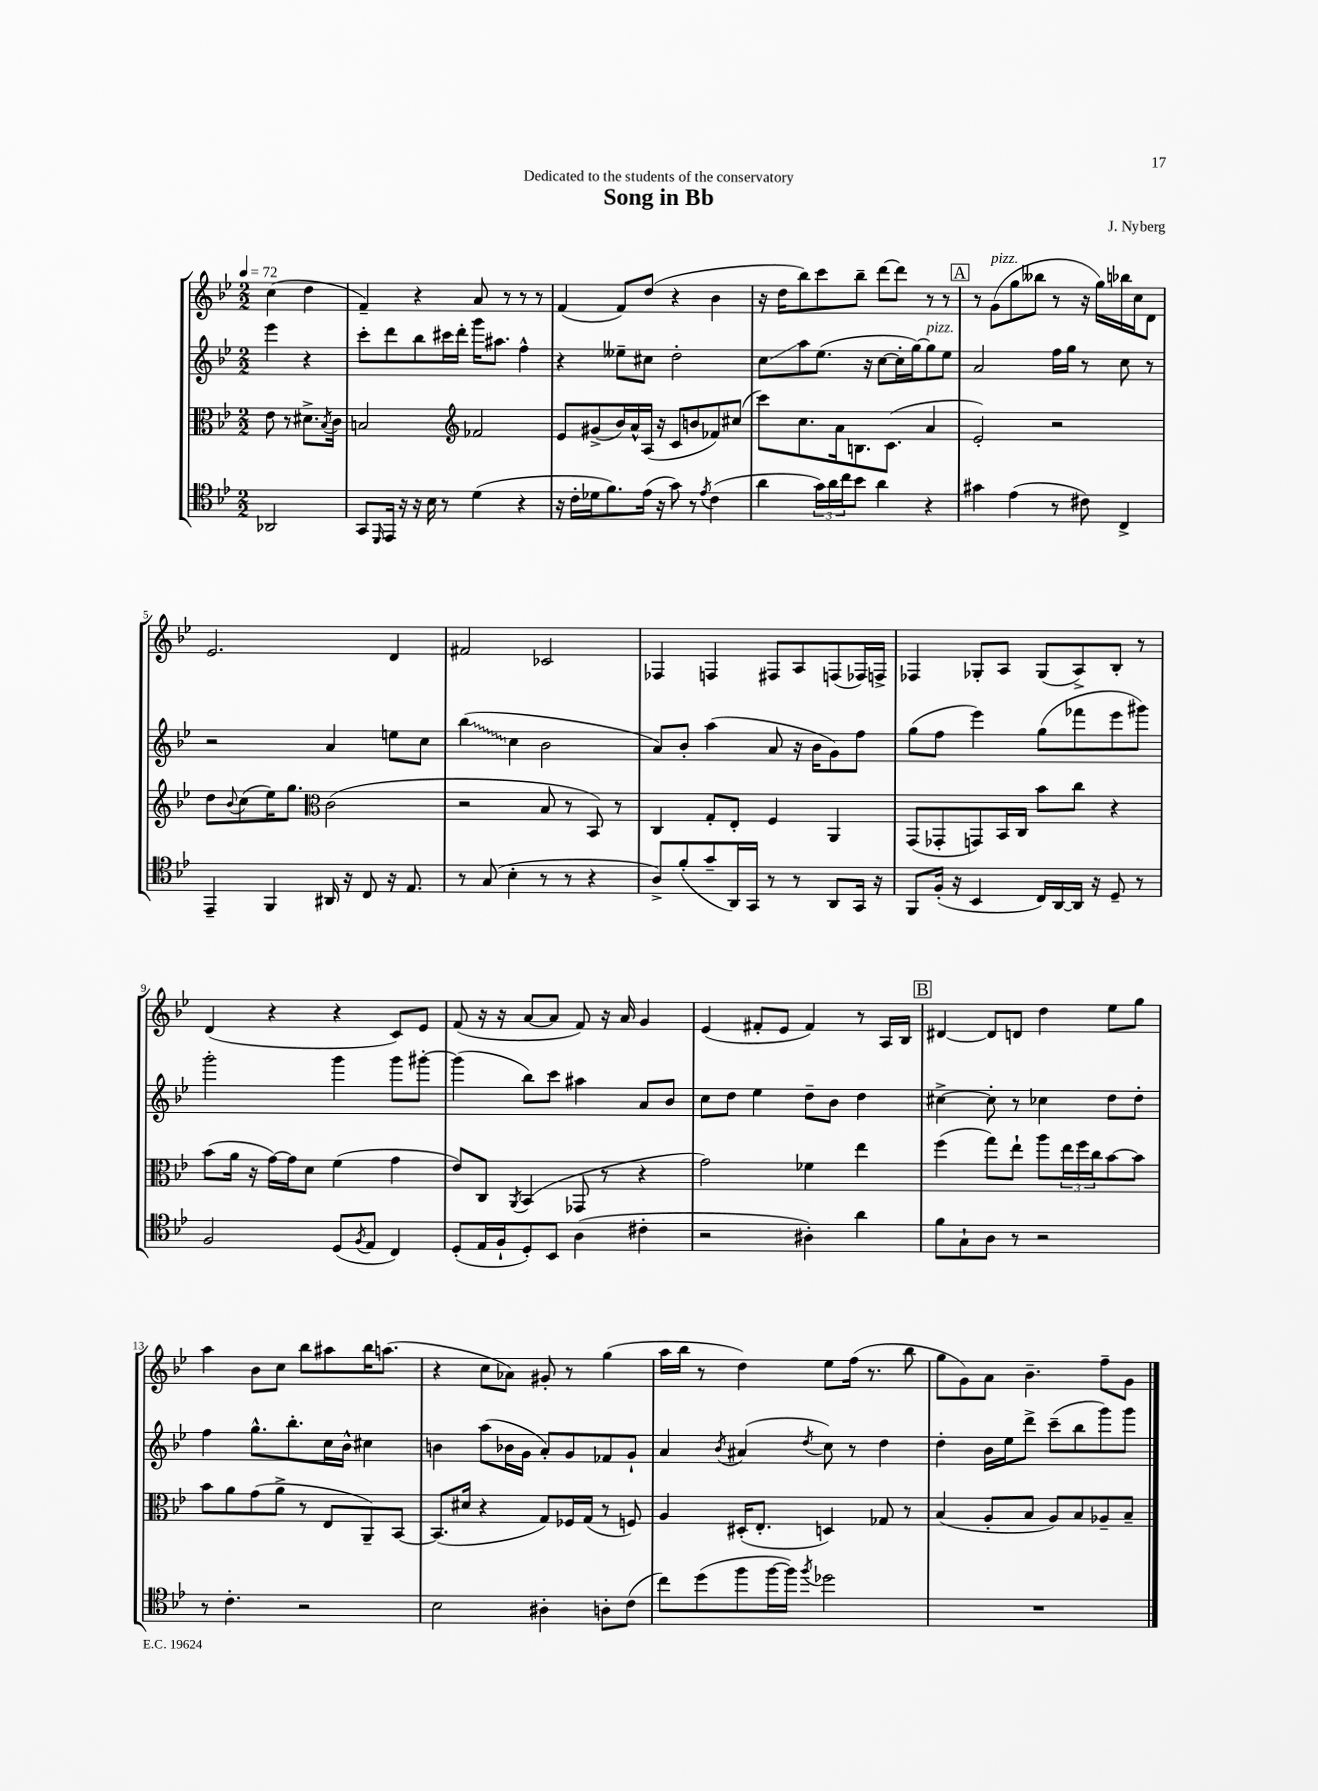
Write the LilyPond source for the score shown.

\header { title = "Song in Bb" composer = "J. Nyberg" dedication = "Dedicated to the students of the conservatory" }
<<
\new StaffGroup <<
\new Staff = "s0" {
    \clef treble \key bes \major \numericTimeSignature \time 2/2 \partial 2 \tempo 4 = 72
    c''4( d''4 |
    f'4--) r4 a'8 r8 r8 r8 |
    f'4( f'8) d''8( r4 bes'4 |
    r16 d''16 bes''8) c'''8 bes''8-- d'''8~ d'''8 r8 r8 |
    \mark \markup { \box "A" } r8 g'8^\markup { \italic "pizz." }( g''8 beses''8 r8 r16 g''16) bes''16 c''16 d'8 |
    ees'2. d'4 |
    fis'2 ces'2 |
    fes4 f4 fis8 a8 f8( fes16) f16-> |
    fes4 ges8-. a8 ges8( a8->) bes8-. r8 |
    d'4( r4 r4 c'8) ees'8 |
    f'8( r16 r16 a'8~ a'8 f'8) r16 a'16 g'4 |
    ees'4( fis'8-. ees'8 fis'4) r8 a16 bes16 |
    \mark \markup { \box "B" } dis'4~ dis'8 d'8 d''4 ees''8 g''8 |
    a''4 bes'8 c''8 bes''8 ais''8 bes''16 a''8.( |
    r4 c''8 aes'8) gis'8-. r8 g''4( |
    a''16 bes''16 r8 d''4) ees''8 f''16( r8. bes''8 |
    g''8 g'8) a'8 bes'4.-- f''8-- g'8 \bar "|." |
}
\new Staff = "s1" {
    \clef treble \key bes \major \numericTimeSignature \time 2/2 \partial 2
    ees'''4 r4 |
    c'''8-. d'''8 bes''8 cis'''16 d'''16-. g'''16 ais''8. f''4-^ |
    r4 eeses''8-- cis''8 d''2-. |
    c''8\glissando a''8 ees''8.( r16 c''8~ c''16-. g''16~) g''8^\markup { \italic "pizz." } ees''8 |
    \mark \markup { \box "A" } a'2 f''16 g''16 r8 c''8 r8 |
    r2 a'4 e''8 c''8 |
    \once \override Glissando.style = #'zigzag bes''4\glissando( c''4 bes'2 |
    a'8) bes'8-. a''4( a'8 r16 bes'16 g'8) f''8 |
    g''8( f''8 ees'''4) g''8( fes'''8 ees'''8 gis'''8) |
    g'''2-. g'''4 g'''8 gis'''8~-. |
    gis'''4( bes''8) c'''8 ais''4 a'8 bes'8 |
    c''8 d''8 ees''4 d''8-- bes'8 d''4 |
    \mark \markup { \box "B" } cis''4~-> cis''8-. r8 ces''4 d''8 d''8-. |
    f''4 g''8.-^ bes''8.-. c''16 bes'16-^ cis''4 |
    b'4 a''8( bes'16 g'16 a'8-.) g'8 fes'8 g'8-! |
    a'4 \acciaccatura { bes'8 } ais'4( \acciaccatura { d''8 } c''8) r8 d''4 |
    d''4-. bes'16 ees''16 d'''8-> c'''8--( bes''8 g'''8) g'''8 \bar "|." |
}
\new Staff = "s2" {
    \clef alto \key bes \major \numericTimeSignature \time 2/2 \partial 2
    ees'8 r8 dis'8.-> \acciaccatura { bes8 } c'16 |
    b2 \clef treble fes'2 |
    ees'8 gis'8->( bes'16) a'16-^ a16( r16 c'8 b'8 fes'8) cis''8( |
    c'''8) c''8. a'16 b8. c'8.( a'4 |
    \mark \markup { \box "A" } ees'2-.) r2 |
    d''8 \appoggiatura { bes'8 } c''8( ees''16) g''8. \clef alto c'2( |
    r2 bes8 r8 bes,8) r8 |
    c4 g8-. ees8-. f4 a,4 |
    g,8( ges,8-. g,8) bes,16 c16 bes'8 c''8 r4 |
    bes'8( a'16 r16 g'16~) g'16 d'8 f'4( g'4 |
    ees'8) c8 \acciaccatura { a,8 } bes,4( ges,8 r8 r4 |
    g'2) fes'4 ees''4 |
    \mark \markup { \box "B" } f''4( g''8) ees''8-! a''8 \tuplet 3/2 { ees''16 f''16 c''16 } bes'8~ bes'8 |
    bes'8 a'8 g'8( a'8-> r8 ees8 a,8--) bes,8~ |
    bes,8.( dis'16 r4 g8) fes16 g16( r8 f8) |
    a4 dis16-.( ees8.-. d4) ges8 r8 |
    bes4( a8-. bes8 a8) bes8 aes8-- bes8-- \bar "|." |
}
\new Staff = "s3" {
    \clef tenor \key bes \major \numericTimeSignature \time 2/2 \partial 2
    aes,2 |
    g,8 \grace { d,16 } ees,16 r16 r16 bes16 r8 d'4( r4 |
    r16 c'16-. des'16 f'8.) ees'16( r16 g'8) r8 \acciaccatura { ees'8 } c'4( |
    a'4 \tuplet 3/2 { g'16) a'16 c''16 } bes'8 a'4 r4 |
    \mark \markup { \box "A" } gis'4 ees'4( r8 cis'8) c4-> |
    ees,4-- f,4 ais,16 r16 c8 r16 ees8. |
    r8 g8( bes4-. r8 r8 r4 |
    a8->) f'8-.( g'8-- a,16) g,16 r8 r8 a,8 g,16 r16 |
    f,8 f16-.( r16 bes,4 c16) a,16~ a,16 r16 d8-- r8 |
    f2 d8( \acciaccatura { f8 } ees8 c4) |
    d8-.( ees16 f16-! d8-.) bes,8 a4( cis'4-. |
    r2 ais4-.) a'4 |
    \mark \markup { \box "B" } f'8 g8-! a8 r8 r2 |
    r8 c'4.-. r2 |
    bes2 ais4-. a8-. c'8( |
    c''8) d''8( f''8 f''16~ f''16) \acciaccatura { f''8 } des''2 |
    R1 \bar "|." |
}
>>
>>
